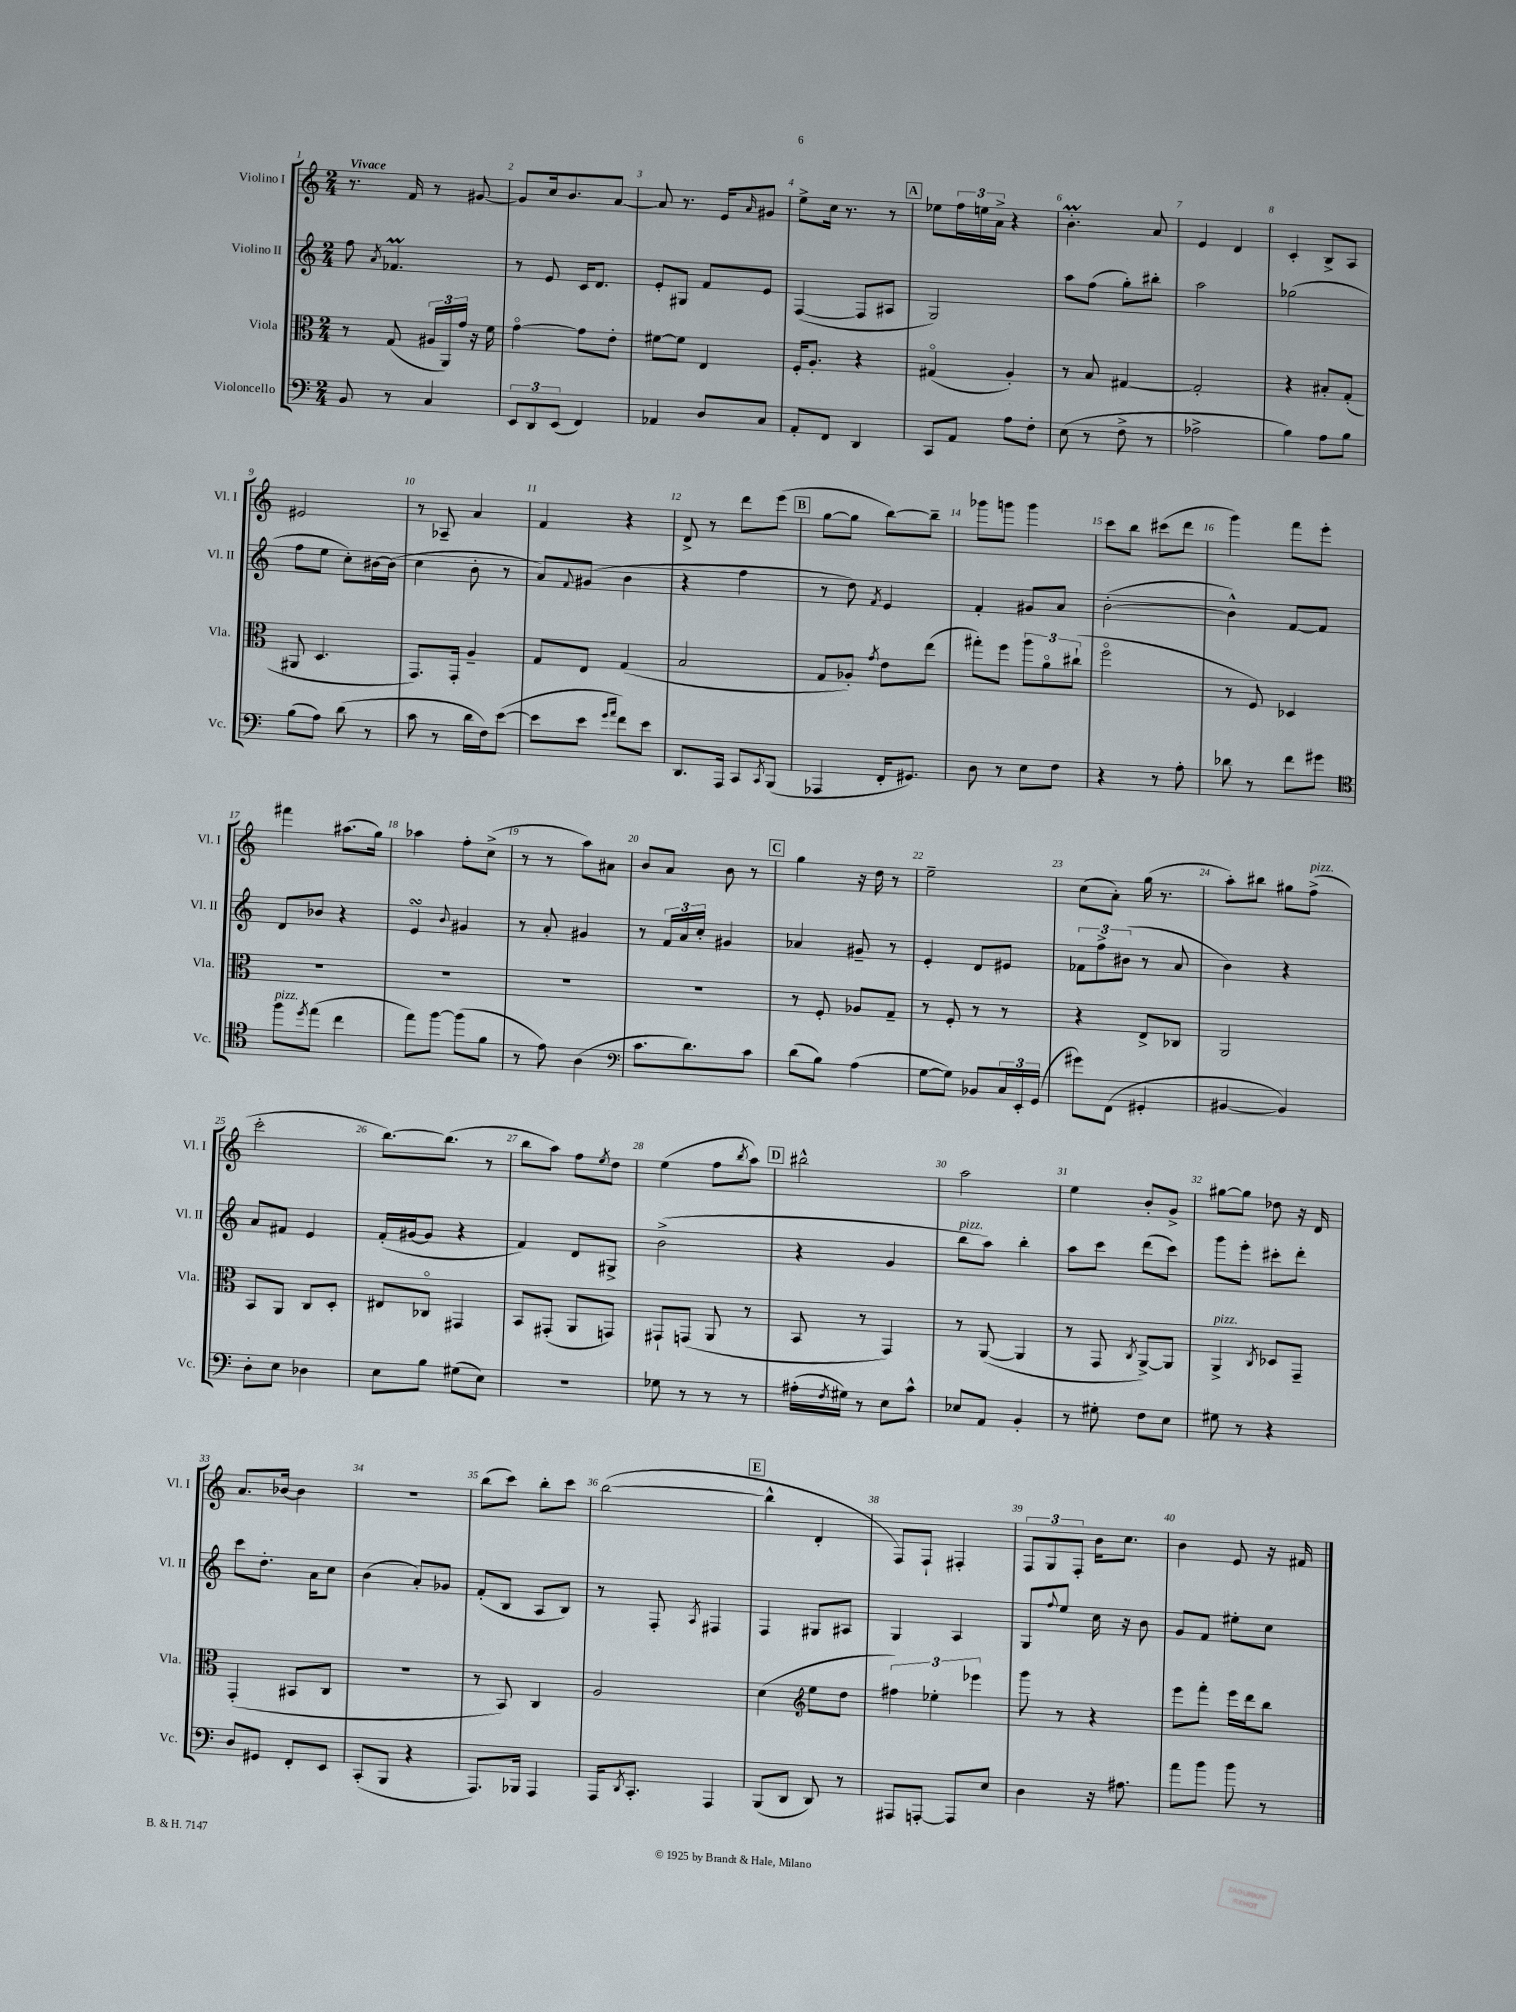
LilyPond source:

<<
\new StaffGroup <<
\new Staff = "s0" \with { instrumentName = "Violino I" shortInstrumentName = "Vl. I" } {
    \clef treble \key c \major \numericTimeSignature \time 2/4 \tempo "Vivace"
    r8. f'16 r8 gis'8~ |
    gis'8 c''16 b'8. a'8~ |
    a'8 r8. e'16 \grace { a'16 } gis'8 |
    e''8-> c''16 r8. r8 |
    \mark \markup { \box "A" } ees''8 \tuplet 3/2 { f''16 e''16 a'16-> } r4 |
    b'4.-.\prall a'8 |
    e'4 d'4 |
    c'4-. b8-> a8 |
    eis'2 |
    r8 aes8-- a'4 |
    f'4 r4 |
    d'8-> r8 d'''8 e'''8( |
    \mark \markup { \box "B" } g''8~ g''8 b''8~) b''8-- |
    ges'''8 g'''8 g'''4 |
    c'''8 b''8 cis'''8( d'''8 |
    g'''4) f'''8 e'''8-. |
    fis'''4 ais''8.( g''16) |
    aes''4 f''8-. c''8->( |
    r8 r8 a''8) ais'8 |
    b'8 a'8 b'8 r8 |
    \mark \markup { \box "C" } g''4 r16 d''16 r8 |
    e''2-- |
    c''8( a'8-.) g''16( r8. |
    a''8-.) bis''8 gis''8 f''8->^\markup { \italic "pizz." }( |
    c'''2-. |
    b''8.~) b''8.( r8 |
    b''8 a''8) f''8 \acciaccatura { e''8 } d''8 |
    e''4( f''8 \acciaccatura { b''8 } a''8) |
    \mark \markup { \box "D" } bis''2-^ |
    a''2 |
    e''4 b'8-. g'8-> |
    gis''8~ gis''8 des''8 r16 d'16 |
    a'8. bes'16~ bes'4 |
    R2 |
    b''8( c'''8) b''8-. c'''8 |
    b''2~( |
    \mark \markup { \box "E" } b''4-^ d'4-. |
    f8) f8-! fis4-. |
    \tuplet 3/2 { f8 g8 f8-. } b'16 c''8. |
    b'4 e'8 r16 fis'16 \bar "|." |
}
\new Staff = "s1" \with { instrumentName = "Violino II" shortInstrumentName = "Vl. II" } {
    \clef treble \key c \major \numericTimeSignature \time 2/4
    f''8 \acciaccatura { a'8 } fes'4.\prall |
    r8 e'8 c'16 d'8. |
    e'8-. gis8 f'8 e'8 |
    f4~( f8 ais8 |
    \mark \markup { \box "A" } g2) |
    a''8 f''8( g''8-.) bis''8-. |
    a''2 |
    ges''2( |
    f''8 e''8 c''8-.) bis'16~ bis'16( |
    c''4 b'8-. r8 |
    a'8) \appoggiatura { f'8 } gis'8( b'4 |
    r4 f''4 |
    \mark \markup { \box "B" } r8 d''8) \acciaccatura { f'8 } e'4 |
    f'4-. gis'8 a'8 |
    b'2~-.( |
    b'4-^) f'8~ f'8 |
    d'8 bes'8 r4 |
    e'4\turn \appoggiatura { b'8 } gis'4 |
    r8 a'8-. gis'4 |
    r8 \tuplet 3/2 { f'16 a'16 c''16-. } gis'4 |
    \mark \markup { \box "C" } aes'4 gis'8-- r8 |
    e'4-. d'8 eis'8 |
    \tuplet 3/2 { fes'8 f''8-> bis'8( } r8 a'8 |
    b'4) r4 |
    a'8 fis'8 e'4 |
    f'16-.( gis'16~ gis'8 r4 |
    f'4) d'8 gis8-> |
    b'2->( |
    \mark \markup { \box "D" } r4 g'4 |
    b''8^\markup { \italic "pizz." } a''8) b''4-. |
    a''8 c'''8 d'''8( c'''8) |
    g'''8 e'''8-. cis'''8-. d'''8-. |
    c'''8 d''8.-. a'16 c''8 |
    b'4( a'8-.) ges'8 |
    f'8-.( b8 a8 b8) |
    r8 f8-. \acciaccatura { a8 } fis4 |
    \mark \markup { \box "E" } f4 gis8 ais8 |
    g4 a4 |
    g8 \appoggiatura { f''8 } e''8 c''16 r16 b'8 |
    g'8 f'8 eis''8-. c''8 \bar "|." |
}
\new Staff = "s2" \with { instrumentName = "Viola" shortInstrumentName = "Vla." } {
    \clef alto \key c \major \numericTimeSignature \time 2/4
    r8 g8( \tuplet 3/2 { ais16 a,16) g'16 } r16 f'16 |
    g'4~\flageolet g'8 e'8-. |
    fis'8~ fis'8 e4 |
    f16-. a8.-. r4 |
    \mark \markup { \box "A" } gis4\flageolet( a4-.) |
    r8 b8 gis4~ |
    gis2-. |
    r4 bis8-. g8-.( |
    ais,8 d4. |
    g,8.) g,16-. a4-- |
    g8 e8 g4( |
    b2 |
    \mark \markup { \box "B" } g8 aes8-.) \acciaccatura { g'8 } e'8 e''8( |
    gis''8-.) f''8 \tuplet 3/2 { a''8 a'8\flageolet cis''8-!( } |
    f''2\flageolet |
    r8 f8) des4 |
    R2 |
    R2 |
    R2 |
    R2 |
    \mark \markup { \box "C" } r8 f8-. aes8 g8-- |
    r8 f8-. r8 r8 |
    r4 e8-> ces8 |
    a,2 |
    b,8 a,8 c8 d8-. |
    eis8 ces8\flageolet gis,4 |
    b,8 gis,8-.( a,8 g,8) |
    gis,8-! g,8( a,8 r8 |
    \mark \markup { \box "D" } b,8 r8 g,4) |
    r8 a,8~( a,4 |
    r8 g,8 \acciaccatura { c8 } a,8~->) a,8 |
    a,4->^\markup { \italic "pizz." } \acciaccatura { c8 } des8 g,8-- |
    g,4-.( bis,8 c8 |
    R2 |
    r8 b,8) c4 |
    a2 |
    \mark \markup { \box "E" } d'4( \clef treble e''8 d''8 |
    \tuplet 3/2 { fis''4) ees''4-. ees'''4 } |
    g'''8 r8 r4 |
    e'''8 f'''8-. e'''16 d'''16 b''8 \bar "|." |
}
\new Staff = "s3" \with { instrumentName = "Violoncello" shortInstrumentName = "Vc." } {
    \clef bass \key c \major \numericTimeSignature \time 2/4
    b,8 r8 c4 |
    \tuplet 3/2 { e,8 d,8 e,8( } f,4) |
    aes,4 d8 c8 |
    a,8-. f,8 d,4 |
    \mark \markup { \box "A" } c,8 a,8 a8 f8-. |
    e8( r8 f8-> r8 |
    aes2-> |
    b4) a8 b8 |
    b8( a8) d'8( r8 |
    c'8 r8 d'16 f16) e'8~( |
    e'8 e'8 \grace { g'16 a'16 } f'8) e'8 |
    d,8. a,,16 c,8 \acciaccatura { c,8 } b,,8( |
    \mark \markup { \box "B" } aes,,4 f,16-. gis,8.) |
    d8 r8 e8 f8 |
    r4 r8 a8-. |
    des'8 r8 f'8 gis'8 |
    \clef tenor f''8^\markup { \italic "pizz." } \acciaccatura { d''8 } e''8( c''4 |
    e''8) f''8~ f''8( f'8 |
    r8 e'8) a4( |
    \clef bass c'8. d'8.) c'8 |
    \mark \markup { \box "C" } d'8( b8) a4( |
    g8~ g8) bes,8 \tuplet 3/2 { c16 e,16-. g,16( } |
    gis'8) f,8( gis,4-. |
    bis,4~ bis,4) |
    d8-. e8 des4 |
    e8 b8 gis8( e8) |
    R2 |
    ges8 r8 r8 r8 |
    \mark \markup { \box "D" } ais16-.( \acciaccatura { f8 } gis16) r8 e8 c'8-^ |
    ees8 a,8 b,4-. |
    r8 gis8-. f8 e8 |
    gis8 r8 r4 |
    d8 gis,8 f,8-. e,8 |
    c,8-.( b,,8 r4 |
    a,,8.) bes,,16 a,,4 |
    a,,16 \acciaccatura { d,8 } c,8.-. a,,4 |
    \mark \markup { \box "E" } b,,8( d,8 d,8) r8 |
    ais,,8 a,,8~-. a,,8 e8 |
    d4 r16 ais8. |
    a'8 b'8 b'8 r8 \bar "|." |
}
>>
>>
\layout { \context { \Score \override BarNumber.break-visibility = ##(#f #t #t) barNumberVisibility = #all-bar-numbers-visible } }
